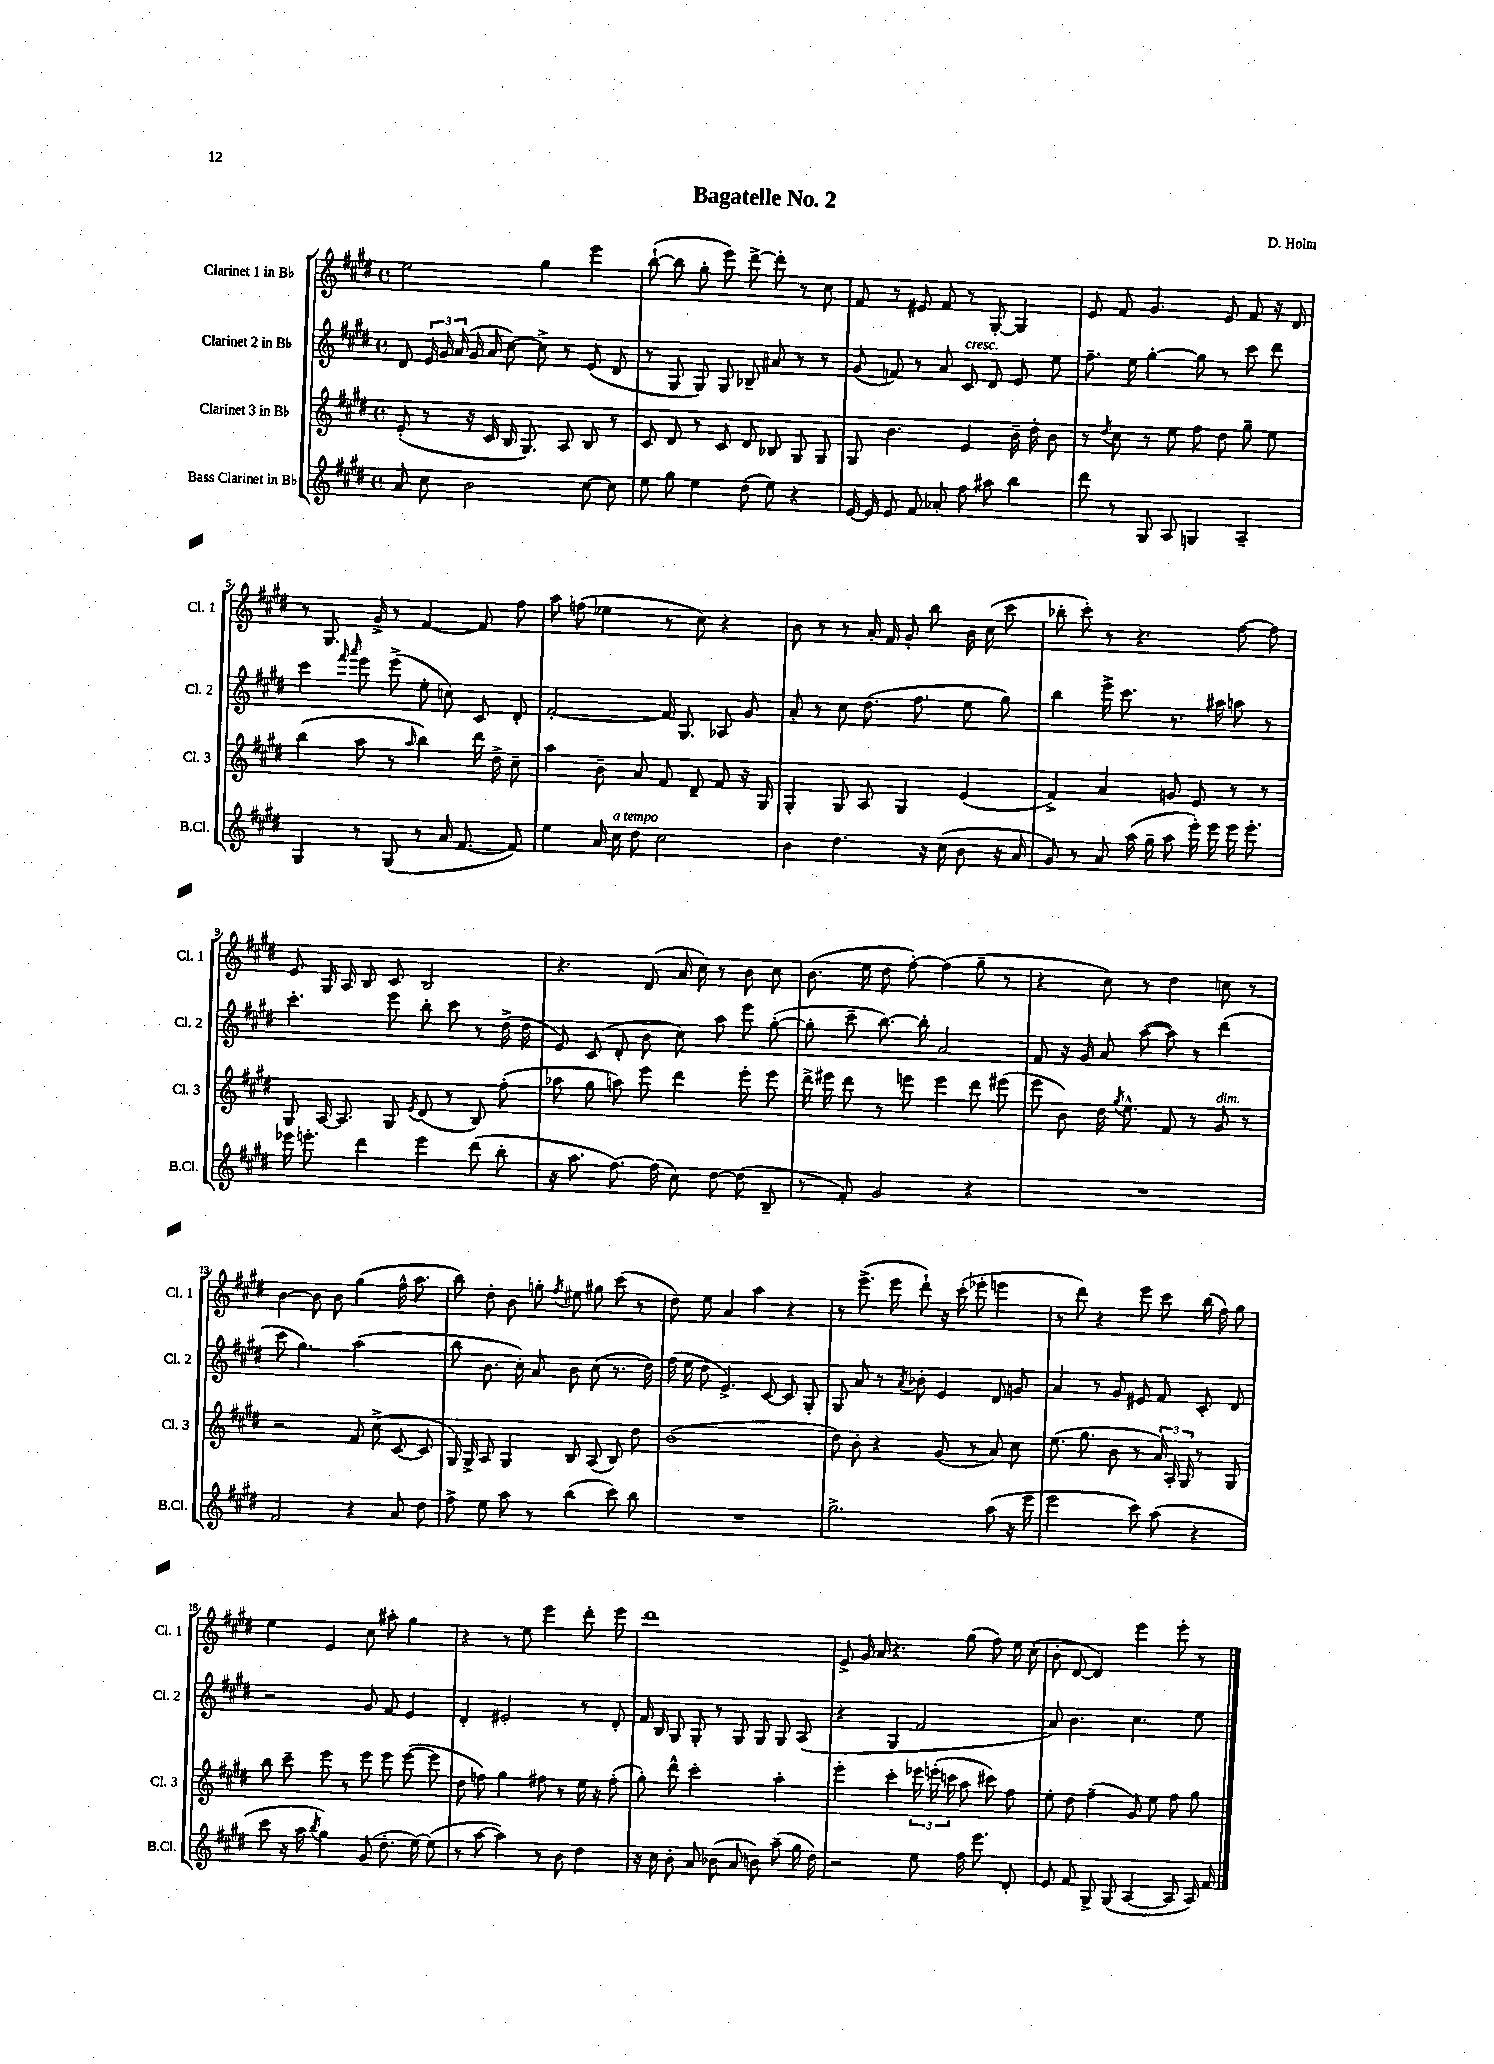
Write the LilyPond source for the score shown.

\header { title = "Bagatelle No. 2" composer = "D. Holm" }
<<
\new StaffGroup <<
\new Staff = "s0" \with { instrumentName = "Clarinet 1 in Bb" shortInstrumentName = "Cl. 1" } {
    \clef treble \key e \major \defaultTimeSignature \time 4/4
    \autoBeamOff e''2 gis''4 e'''4 |
    b''8~-!( b''8 gis''8-. e'''8) dis'''8~-> dis'''8-. r8 cis''8 |
    fis'8 r8 eis'8 fis'8 r8 gis8~-. gis4 |
    e'8 fis'8 gis'4. e'8 fis'8 r16 dis'16 |
    r8 gis8. gis'16-> r8 fis'4~ fis'8 fis''8 |
    a''8 f''8( ees''4 r8 cis''8) r4 |
    b'8 r8 r8 a'16-. fis'16 gis'8-. b''8 b'16 cis''16( cis'''8 |
    bes''8-. cis'''8-.) r8 r4. fis''8~ fis''8 |
    e'8 gis16 a16 b8 cis'8 b2 |
    r4. dis'8( a'16 cis''16) r8 b'8 cis''8 |
    b'8.( e''16 dis''8 fis''8~-.) fis''4( gis''8-- r8 |
    r4 cis''8) r8 dis''4 c''8 r8 |
    b'4~ b'8 b'8 gis''4( fis''16-^ a''8. |
    b''8) dis''8-. b'8 g''8-. \acciaccatura { fis''8 } eis''8 gis''8 cis'''8( r8 |
    dis''8) e''8 a'4 a''4 r4 |
    r8 e'''8.->( e'''16 dis'''8-!) r16 cis'''16-.( ees'''8-. e'''4 |
    r8 dis'''8) r4 e'''8 cis'''8 b''16( fis''16) gis''8 |
    e''4 e'4 cis''8 ais''8-. gis''4 |
    r4 r8 e''8 e'''4 dis'''8-. e'''8 |
    dis'''1 |
    e'8-> gis'16 a'16 r4. gis''8( fis''8) e''16 cis''16-.( |
    b'8-. dis'8~ dis'4) e'''4 e'''8-. r8 \bar "|." |
}
\new Staff = "s1" \with { instrumentName = "Clarinet 2 in Bb" shortInstrumentName = "Cl. 2" } {
    \clef treble \key e \major \defaultTimeSignature \time 4/4
    \autoBeamOff dis'8 \tuplet 3/2 { e'16 gis'16 a'16( } gis'16 a'16 cis''8~) cis''8-> r8 e'8( dis'8 |
    r8 gis8 gis8) gis8 bes8-- ais'8 r8 r8 |
    gis'8( f'8) r8 a'8 cis'8^\markup { \italic "cresc." } dis'8 e'8 e''8 |
    fis''8.-- e''16 gis''4~-. gis''8 r8 cis'''8 dis'''8 |
    cis'''4 \grace { fis'''16 a'''16 } e'''8 e'''8->( e''8-. c''8) cis'8 dis'8-. |
    fis'2~-. fis'16 gis8. aes8 gis'8 |
    a'8-. r8 cis''8 dis''8.( fis''8. e''8 gis''8) |
    b''4 e'''16-> cis'''8. r8. ais''16 a''8 r8 |
    cis'''4.-. e'''8 b''8-. cis'''8 r8 dis''16->( dis''16 |
    e'8) cis'8( dis'8-. b'8 cis''8) a''8 e'''8 gis''8~-.( |
    gis''8-. cis'''8-- b''8.~) b''16-. a'2 |
    fis'8 r16 gis'16 a'8 a''8~( a''8) r8 dis'''4( |
    cis'''8 gis''4.) a''2( |
    b''8 b'8. cis''16-.) a'8 b'8 cis''8( r8. dis''16) |
    fis''16( e''16 dis''8 e'4.->) cis'8~ cis'8 gis8-. |
    gis8 a'8 r8 \acciaccatura { a'8 } bes'8-. e'4 dis'8 g'8 |
    a'4 r8 gis'8 eis'8 fis'8 cis'8-. dis'8 |
    r2 gis'8 fis'8 e'4 |
    dis'4-. eis'2-. r8 dis'8-. |
    fis'16 b16 gis8 gis8-. r8 gis8 gis8 gis8 a8( |
    r4 gis4 fis'2 |
    a'8) b'4. cis''4. e''8 \bar "|." |
}
\new Staff = "s2" \with { instrumentName = "Clarinet 3 in Bb" shortInstrumentName = "Cl. 3" } {
    \clef treble \key e \major \defaultTimeSignature \time 4/4
    \autoBeamOff e'8-.( r8 r16 cis'16 b16 gis8.) a8 b8 r8 |
    cis'8 dis'8 r8 cis'8 dis'8 bes8 gis8 gis8 |
    gis8 b'4. e'4 b'16-- dis''16-. b'8 |
    r8 \acciaccatura { dis''8 } cis''8 r8 e''8 fis''8 dis''8 gis''8-- e''8 |
    b''4( a''8 r8 \grace { a''16 } b''4) dis'''16 dis''16-> cis''8-- |
    a''4 b'8-- a'8 fis'8 dis'8-- fis'8 r16 gis16 |
    gis4-. gis8 a8 gis4 e'4( |
    fis'4->) a'4 g'8 e'8 r8 r8 |
    gis8 a16~ a8. gis8 \acciaccatura { e'8 } dis'8( r8 b8) fis''8-.( |
    aes''8 gis''8 a''8) e'''8 dis'''4 e'''8-. e'''8 |
    dis'''16-> eis'''16 dis'''8 r8 e'''8 e'''4 dis'''8 eis'''8( |
    e'''8 b'8) dis''16 \acciaccatura { gis''8 } e''8.-^ fis'8 r8 gis'8^\markup { \italic "dim." } r8 |
    r2 fis'8 cis''8->( cis'8~ cis'8 |
    gis16) gis16-> a8 gis4 b8 a8( b8) dis''8 |
    b'1( |
    dis''8) b'8-. r4 gis'8( r8 a'8) cis''8 |
    e''8.( gis''8. b'8 r8 \tuplet 3/2 { a'16) a16-. gis16 } r8 gis8 |
    b''8 cis'''8-- e'''8 r8 e'''8 e'''8 e'''8~( e'''8 |
    dis''8 f''8) gis''4 fis''8 r8 e''16 r16 fis''8-.( |
    gis''8-.) dis'''8-^ cis'''2-. a''4-. |
    e'''4-. cis'''4-. \tuplet 3/2 { ees'''16 e'''16-.( c'''16 } a''8 cis'''8) fis''8 |
    e''8-. dis''8 fis''4--( gis'8) e''8 fis''8 gis''8 \bar "|." |
}
\new Staff = "s3" \with { instrumentName = "Bass Clarinet in Bb" shortInstrumentName = "B.Cl." } {
    \clef treble \key e \major \defaultTimeSignature \time 4/4
    \autoBeamOff a'8 cis''8 b'2 cis''8~ cis''8 |
    e''8 gis''8 e''4 dis''8( e''8) r4 |
    e'16~ e'16 e'8 fis'8 aes'8-. fis''8 ais''8 b''4 |
    dis'''8 r8 gis8 a8 g4 a4-- |
    gis4 r8 gis8( r8 a'16 fis'8.~ fis'8) |
    e''4 a'16 cis''16^\markup { \italic "a tempo" } dis''8 cis''2 |
    b'4 dis''4. r16 cis''16( b'8 r16 a'16 |
    gis'8) r8 a'8 a''16( gis''16-- a''8 e'''16-.) e'''16 e'''16 e'''8.-. |
    ees'''16 e'''8.-. dis'''4 e'''4 dis'''8( b''8-. |
    r16 a''8. fis''8.~) fis''16( cis''8) dis''8~ dis''8( b8-- |
    r8 fis'8-.) gis'2 r4 |
    R1 |
    fis'2 r4 a'8 dis''8 |
    fis''8-> e''8 a''8 r8 b''4( cis'''8) b''8 |
    R1 |
    gis''2.-> a''8( r16 e'''16 |
    e'''2 cis'''8) a''8( r4 |
    cis'''8 r16 a''16 \acciaccatura { b''8 } gis''4) gis'8( dis''8.-. e''16~) e''8( |
    r8 a''8~ a''4) r8 b'8 dis''4 |
    r16 cis''16 b'8-. a'8 bes'8( a'8 b'8) a''8--( gis''16 dis''16) |
    r2 e''8 fis''16 e'''8. dis'8-. |
    e'8 fis'8 gis8-> gis8( a4~ a8 a16) fis'16 \bar "|." |
}
>>
>>
